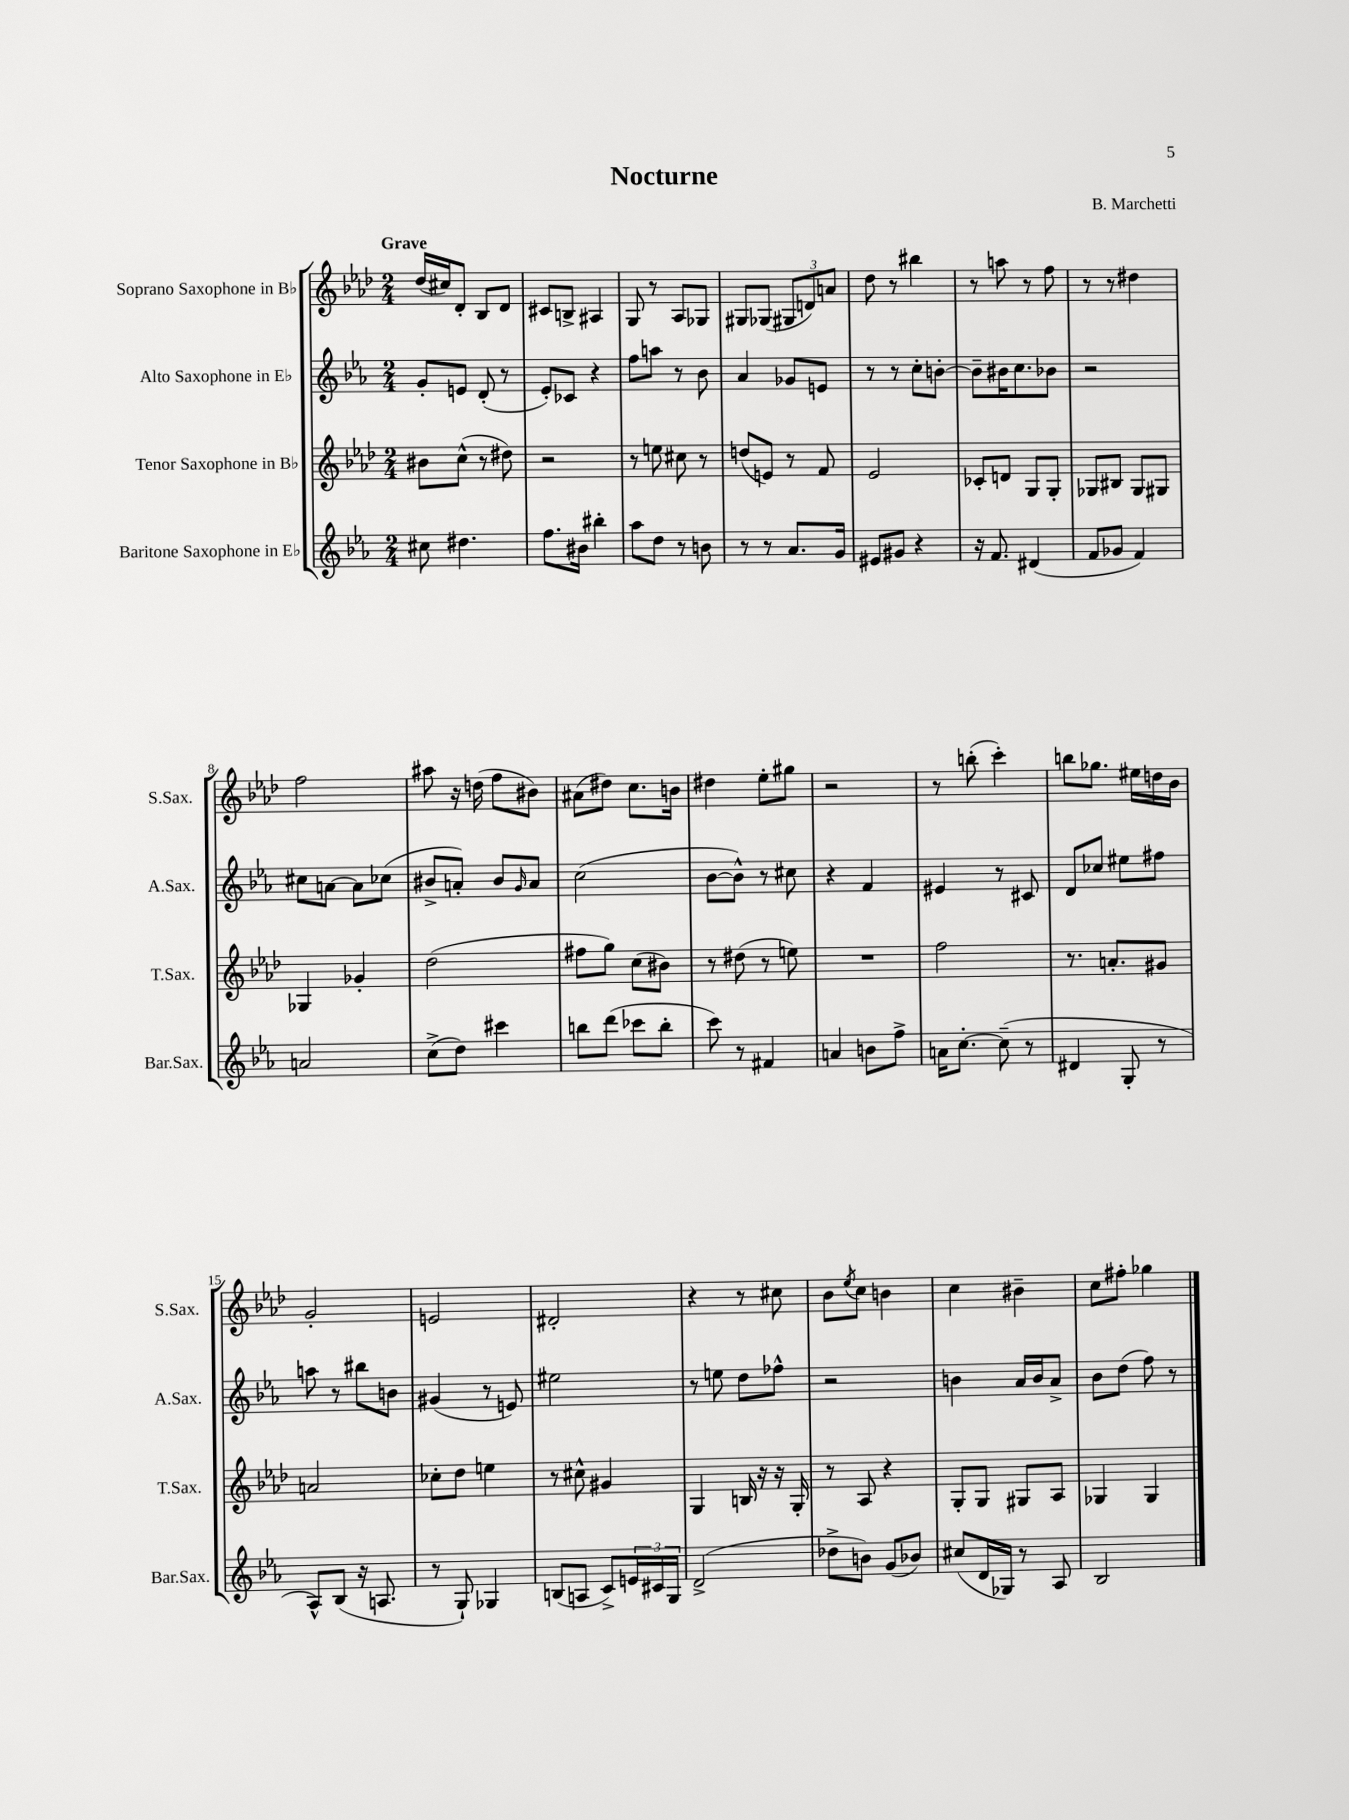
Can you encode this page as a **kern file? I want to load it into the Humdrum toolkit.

**kern	**kern	**kern	**kern
*part4	*part3	*part2	*part1
*staff4	*staff3	*staff2	*staff1
*I"Baritone Saxophone in E♭	*I"Tenor Saxophone in B♭	*I"Alto Saxophone in E♭	*I"Soprano Saxophone in B♭
*I'Bar.Sax.	*I'T.Sax.	*I'A.Sax.	*I'S.Sax.
*clefG2	*clefG2	*clefG2	*clefG2
*k[b-e-a-]	*k[b-e-a-d-]	*k[b-e-a-]	*k[b-e-a-d-]
*M2/4	*M2/4	*M2/4	*M2/4
=1	=1	=1	=1
!	!	!	!LO:TX:a:B:t=Grave
8cc#X\	8b#X\L	8g'/L	(16dd-/LL
.	.	.	16cc#X/J)
4.dd#X\	(8cc^^\J	8en/J	8d-'/J
.	8r	(8d'/	8B-/L
.	8dd#X\)	8r	8d-/J
=2	=2	=2	=2
8.ff\L	2r	8e-'/L)	8c#X/L
.	.	8c-X/J	8Bn^/J
16b#X\Jk	.	.	.
4bb#X'\	.	4r	4A#X/
=3	=3	=3	=3
8aa-\L	8r	8ff\L	8G/
8dd\J	8een\	8aan\J	8r
8r	8cc#X\	8r	8A-/L
8bn\	8r	8b-\	8G-X/J
=4	=4	=4	=4
8r	(8ddn/L	4a-/	8G#X/L
8r	8en/J)	.	(8G-X/J
8.a-/L	8r	8g-X/L	12G#X/L
.	.	.	12dn/)
.	8f/	8en/J	.
.	.	.	12an/J
16g/Jk	.	.	.
=5	=5	=5	=5
8e#X/L	2e-/	8r	8dd-\
8g#X/J	.	8r	8r
4r	.	8cc'\L	4bb#X\
.	.	[8bn'\J	.
=6	=6	=6	=6
16r	8c-X'/L	8b~\L]	8r
8.f/	.	.	.
.	8dn/J	16b#X\K	8aan\
.	.	8.cc\	.
(4d#X/	8G/L	.	8r
.	8G'/J	8b-X\J	8ff\
=7	=7	=7	=7
8f/L	8G-X/L	2r	8r
8g-X/J	8B#X/J	.	8r
4f/)	8G-/L	.	4dd#X\
.	8G#X/J	.	.
!!LO:LB:g=z
=8	=8	=8	=8
2an/	4G-X/	8cc#X\L	2ff\
.	.	[8an\J	.
.	4g-X'/	8a\L]	.
.	.	(8cc-X\J	.
=9	=9	=9	=9
(8cc^\L	(2dd-\	8b#X^/L	8aa#X\
8dd\J)	.	8an'/J)	16r
.	.	.	(16ddn\
4ccc#X\	.	8b#/L	8ff\L
.	.	16qqg/	.
.	.	8a/J	8b#X\J)
=10	=10	=10	=10
8bbn\L	8ff#X\L	(2cc\	(8a#X\L
(8ddd\J	8gg\J)	.	8dd#X\J)
8ccc-X\L	(8cc\L	.	8.cc\L
8bb'\J	8b#X\J)	.	.
.	.	.	16bn\Jk
=11	=11	=11	=11
8ccc\)	8r	[8b-\L	4dd#X\
8r	(8dd#X\	8b-^^\J])	.
4f#X/	8r	8r	8ee-'\L
.	8een\)	8cc#X\	8gg#X\J
=12	=12	=12	=12
4an/	2r	4r	2r
8bn\L	.	4f/	.
8ff^\J	.	.	.
=13	=13	=13	=13
16an\KL	2ff\	4e#X/	8r
[8.cc'\J	.	.	.
.	.	.	(8bbn'\
(8cc~\]	.	8r	4ccc'\)
8r	.	8c#X/	.
=14	=14	=14	=14
4d#X/	8.r	8d/L	8bbn\L
.	.	8cc-X/J	8.gg-X\J
.	8.an'/L	.	.
8G'/	.	8ee#X\L	.
.	.	.	16ee#X\LL
8r	8g#X/J	8ff#X\J	16ddn\
.	.	.	16b-\JJ
!!LO:LB:g=z
=15	=15	=15	=15
8A-^^/L)	2an/	8aan\	2g'/
(8B-/J	.	8r	.
16r	.	8bb#X\L	.
8.An/	.	.	.
.	.	8bn\J	.
=16	=16	=16	=16
8r	8cc-X'\L	(4g#X/	2en/
8G`/)	8dd-\J	.	.
4G-X/	4een\	8r	.
.	.	8en/)	.
=17	=17	=17	=17
(8Bn/L	8r	2ee#X\	2d#X'/
8An/J	8cc#X^^\	.	.
8c^/L)	4g#X/	.	.
24en/L	.	.	.
24c#X/	.	.	.
24G/JJ	.	.	.
=18	=18	=18	=18
(2d^/	4G/	8r	4r
.	.	8een\	.
.	16Bn/	8dd\L	8r
.	16r	.	.
.	16r	8ff-X^^\J	8cc#X\
.	16G'/	.	.
=19	=19	=19	=19
8dd-X^\L	8r	2r	8b-\L
.	.	.	8qee-/
8bn\J)	8A-/	.	8cc\J
(8g/L	4r	.	4bn\
8b-X/J)	.	.	.
=20	=20	=20	=20
(8cc#X/L	8G'/L	4bn\	4cc\
16d/L	8G/J	.	.
16G-X/JJ)	.	.	.
8r	8G#X/L	16a-/LL	4b#X~\
.	.	16b/J	.
8A-/	8A-/J	8a-^/J	.
=21	=21	=21	=21
2B-/	4G-X/	8b-\L	8cc\L
.	.	(8dd\J	8ff#X'\J
.	4G-/	8ff\)	4gg-X\
.	.	8r	.
==	==	==	==
*-	*-	*-	*-
